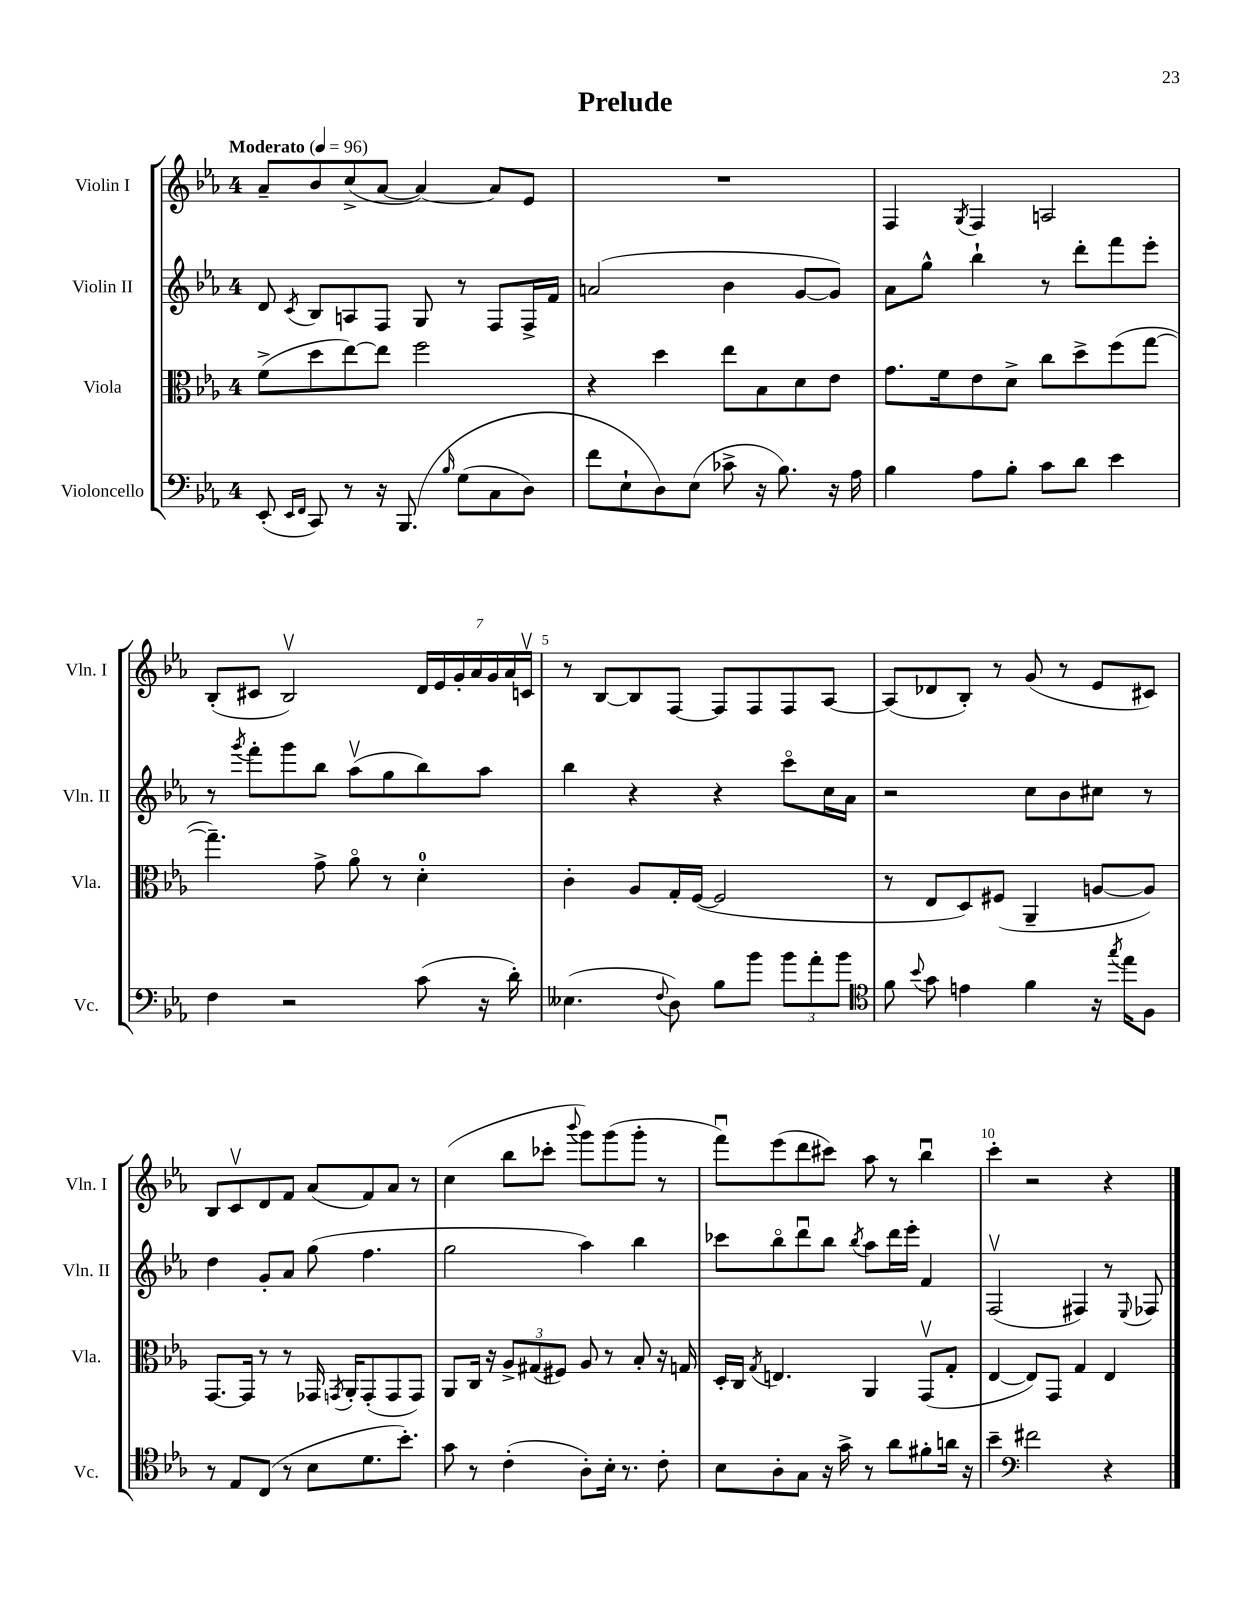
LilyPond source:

\header { title = "Prelude" }
<<
\new StaffGroup <<
\new Staff = "s0" \with { instrumentName = "Violin I" shortInstrumentName = "Vln. I" } {
    \clef treble \key ees \major \once \override Staff.TimeSignature.style = #'single-digit \time 4/4 \tempo "Moderato" 4 = 96
    \autoBeamOff aes'8[-- bes'8 c''8->( aes'8]~ aes'4~) aes'8[ ees'8] |
    R1 |
    f4 \acciaccatura { g8 } f4 a2 |
    bes8[-.( cis'8] bes2\upbow) \tuplet 7/4 { d'16[ ees'16 g'16-. aes'16 g'16 aes'16 c'16]\upbow } |
    r8 bes8[~ bes8 f8]~ f8[ f8 f8 aes8]~ |
    aes8[( des'8 bes8]-.) r8 g'8( r8 ees'8[ cis'8]) |
    bes8[ c'8\upbow d'8 f'8] aes'8[( f'8) aes'8] r8 |
    c''4( bes''8[ ces'''8]-. \appoggiatura { bes'''8 } g'''8[) g'''8( g'''8]-. r8 |
    f'''8[\downbow) ees'''8( d'''8 cis'''8]) aes''8 r8 bes''4\downbow |
    c'''4-. r2 r4 \bar "|." |
}
\new Staff = "s1" \with { instrumentName = "Violin II" shortInstrumentName = "Vln. II" } {
    \clef treble \key ees \major \once \override Staff.TimeSignature.style = #'single-digit \time 4/4
    \autoBeamOff d'8 \acciaccatura { c'8 } bes8[ a8 f8] g8 r8 f8[ f16-> f'16] |
    a'2( bes'4 g'8[~ g'8]) |
    aes'8[ g''8]-^ bes''4-! r8 d'''8[-. f'''8 ees'''8]-. |
    r8 \acciaccatura { g'''8 } f'''8[-. g'''8 bes''8] aes''8[\upbow( g''8 bes''8) aes''8] |
    bes''4 r4 r4 c'''8[\flageolet c''16 aes'16] |
    r2 c''8[ bes'8 cis''8] r8 |
    d''4 g'8[-. aes'8] g''8( f''4. |
    g''2 aes''4) bes''4 |
    ces'''8[ bes''8\flageolet d'''8\downbow bes''8] \acciaccatura { bes''8 } aes''8[ d'''16 ees'''16]-. f'4 |
    f2\upbow( fis4) r8 \appoggiatura { ees8 } fes8 \bar "|." |
}
\new Staff = "s2" \with { instrumentName = "Viola" shortInstrumentName = "Vla." } {
    \clef alto \key ees \major \once \override Staff.TimeSignature.style = #'single-digit \time 4/4
    \autoBeamOff f'8[->( d''8 ees''8~) ees''8] f''2 |
    r4 d''4 ees''8[ bes8 d'8 ees'8] |
    g'8.[ f'16 ees'8 d'8]-> c''8[ d''8-> f''8( g''8]~ |
    g''4.--) g'8-> aes'8\flageolet r8 d'4-0-. |
    c'4-. aes8[ g16-. f16]~( f2 |
    r8 ees8[ d8) fis8]( aes,4-- a8[~ a8]) |
    g,8.[~ g,16] r8 r8 ges,16 \acciaccatura { g,8 } aes,16[-. g,8-.( g,8 g,8]) |
    aes,8[ c16] r16 \tuplet 3/2 { aes8[-> gis8( fis8]) } aes8 r8 bes8-. r16 g16 |
    d16[-. c16] \acciaccatura { g8 } e4. aes,4 g,8[\upbow( g8]-. |
    ees4~ ees8[) g,8] g4 ees4 \bar "|." |
}
\new Staff = "s3" \with { instrumentName = "Violoncello" shortInstrumentName = "Vc." } {
    \clef bass \key ees \major \once \override Staff.TimeSignature.style = #'single-digit \time 4/4
    \autoBeamOff ees,8-.( \grace { ees,16[ f,16] } c,8) r8 r16 bes,,8.\( \grace { bes16 } g8[( c8 d8]) |
    f'8[ ees8-! d8\) ees8]( ces'8-> r16 bes8.) r16 aes16 |
    bes4 aes8[ bes8]-. c'8[ d'8] ees'4 |
    f4 r2 c'8( r16 d'16-.) |
    eeses4.( \appoggiatura { f8 } d8) bes8[ bes'8] \tuplet 3/2 { bes'8[ aes'8-. bes'8] } |
    \clef tenor f'8 \appoggiatura { bes'8 } g'8 e'4 f'4 r16 \acciaccatura { g''8 } ees''16[ f8] |
    r8 ees8[ c8]( r8 bes8[ d'8. bes'8.]-.) |
    g'8 r8 c'4-.( aes8[-.) bes16]-. r8. c'8-. |
    bes8[ aes8-. g8] r16 g'16-> r8 aes'8[ fis'8-. a'16] r16 |
    bes'4-- \clef bass fis'2 r4 \bar "|." |
}
>>
>>
\layout { \context { \Score \override BarNumber.break-visibility = ##(#f #t #t) barNumberVisibility = #(every-nth-bar-number-visible 5) } }
